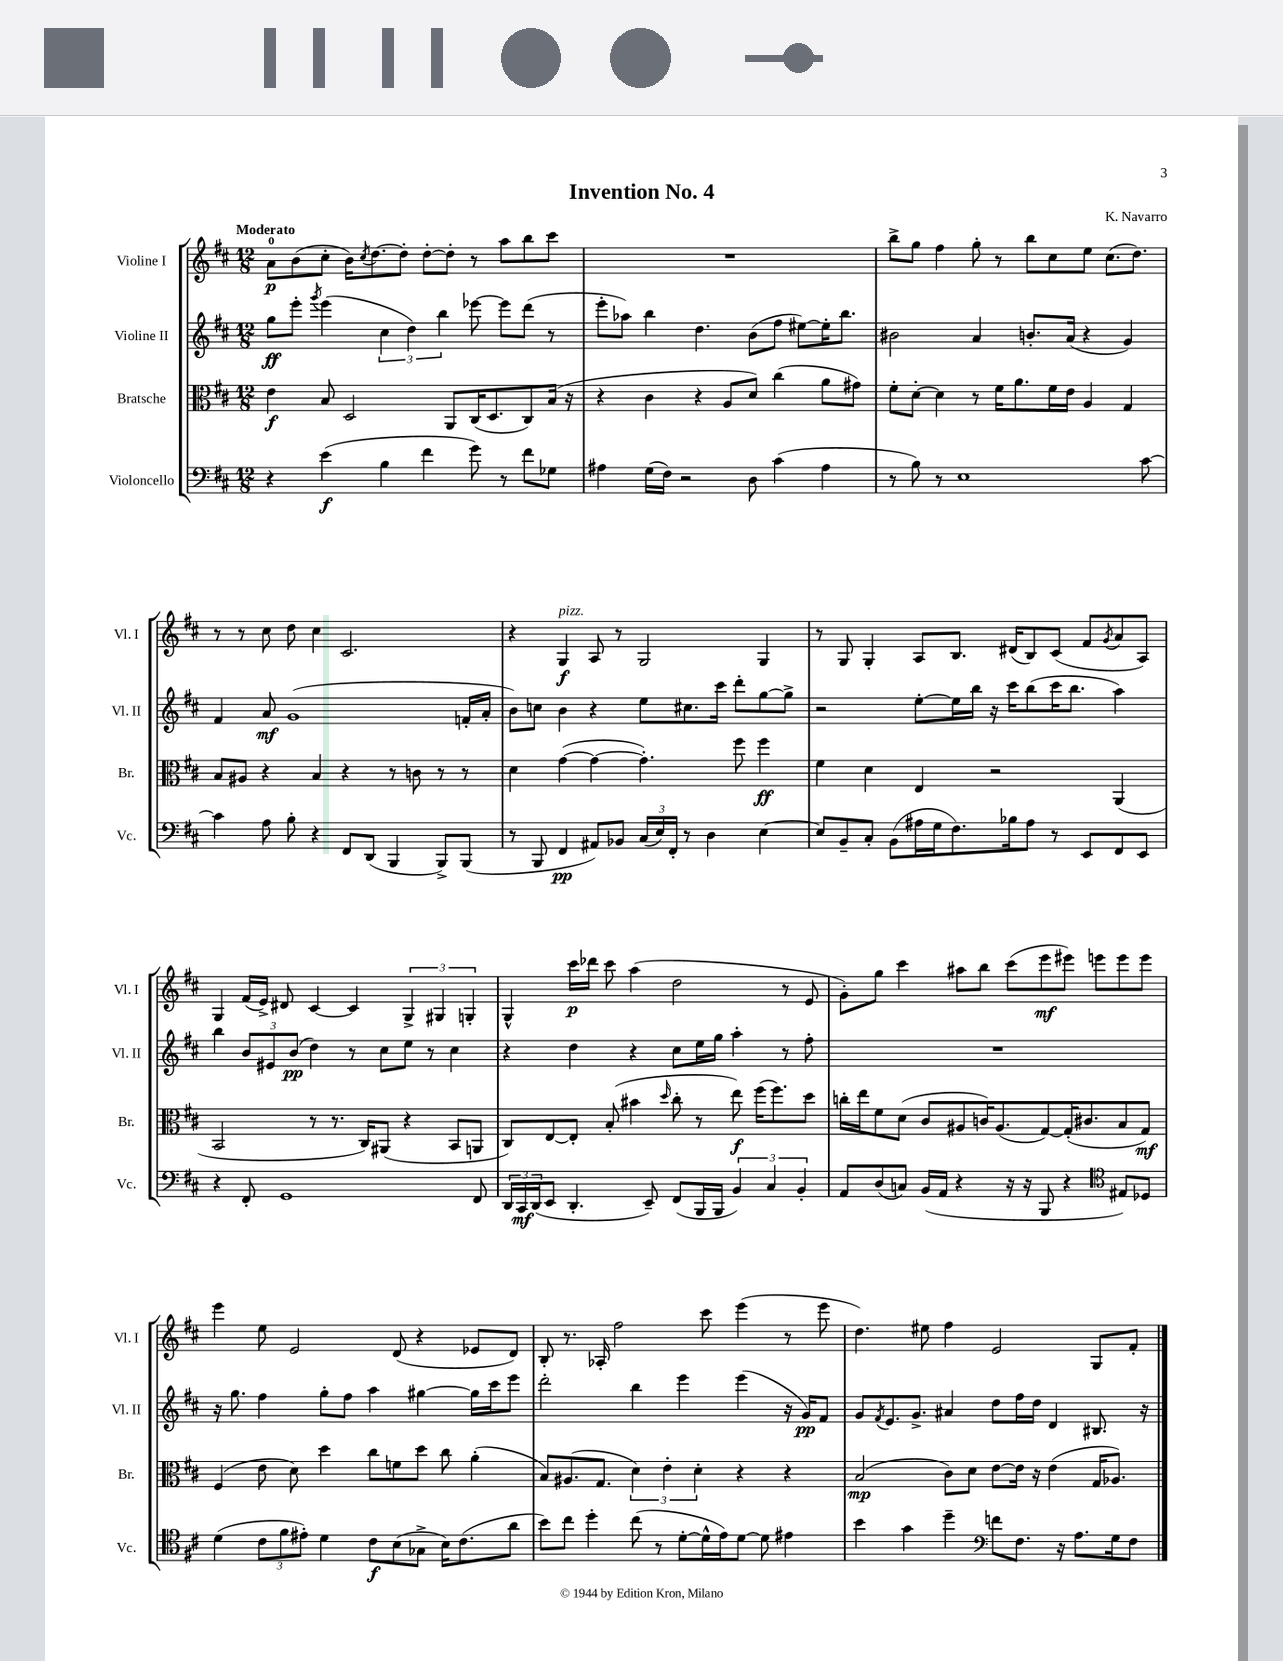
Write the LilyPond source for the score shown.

\header { title = "Invention No. 4" composer = "K. Navarro" }
<<
\new StaffGroup <<
\new Staff = "s0" \with { instrumentName = "Violine I" shortInstrumentName = "Vl. I" } {
    \clef treble \key d \major \numericTimeSignature \time 12/8 \tempo "Moderato"
    a'8-0\p b'8( cis''8-. b'16) \acciaccatura { cis''8 } d''8.~ d''8-. d''8~-. d''8-. r8 a''8 b''8 cis'''8 |
    R1. |
    b''8-> g''8 fis''4 g''8-. r8 b''8 cis''8 e''8 cis''8.( d''8.) |
    r8 r8 cis''8 d''8 cis''4 cis'2. |
    r4 g4\f^\markup { \italic "pizz." } a8 r8 g2 g4 |
    r8 g8 g4-. a8 b8. dis'16( b8) cis'8( fis'8 \acciaccatura { g'8 } a'8 a8) |
    g4 fis'16( e'16->) dis'8 cis'4~ cis'4 \tuplet 3/2 { g4-> gis4 g4-. } |
    g4-^ cis'''16\p des'''16 cis'''8 a''4( d''2 r8 e'8 |
    g'8-.) g''8 cis'''4 ais''8 b''8 cis'''8( e'''8\mf eis'''8) e'''8 e'''8 e'''8 |
    e'''4 e''8 e'2 d'8( r4 ees'8 d'8) |
    b8-. r8. aes16-. fis''2 cis'''8 e'''4( r8 e'''8 |
    d''4.) eis''8 fis''4 e'2 g8 fis'8-. \bar "|." |
}
\new Staff = "s1" \with { instrumentName = "Violine II" shortInstrumentName = "Vl. II" } {
    \clef treble \key d \major \numericTimeSignature \time 12/8
    g''8\ff e'''8-. \acciaccatura { g'''8 } e'''4( \tuplet 3/2 { cis''4 d''4) b''4 } ees'''8~ ees'''8 d'''8( r8 |
    e'''8-. aes''8) b''4 d''4. b'8( fis''8 eis''8~) eis''16-. b''8. |
    bis'2 a'4 b'8.-. a'16( r4 g'4) |
    fis'4 a'8\mf g'1( f'16-. a'16-. |
    b'8) c''8 b'4 r4 e''8 cis''8. cis'''16 d'''8-. g''8~ g''8-> |
    r2 e''8~-. e''16 b''16 r16 cis'''16 b''8( cis'''16 b''8. a''4) |
    b''4 \tuplet 3/2 { b'8 eis'8 b'8\pp( } d''4) r8 cis''8 e''8 r8 cis''4 |
    r4 d''4 r4 cis''8 e''16 g''16 a''4-. r8 fis''8-. |
    R1. |
    r16 g''8. fis''4 g''8-. fis''8 a''4 gis''4~ gis''16 cis'''16 e'''8 |
    d'''2-. b''4 e'''4 e'''4( r16 g'16\pp) fis'8 |
    g'8 \acciaccatura { fis'8 } e'8. g'8.-> ais'4 d''8 fis''16 d''16 d'4 bis8. r16 \bar "|." |
}
\new Staff = "s2" \with { instrumentName = "Bratsche" shortInstrumentName = "Br." } {
    \clef alto \key d \major \numericTimeSignature \time 12/8
    e'4\f b8 d2 a,8 cis16( d8. cis8) b16( r16 |
    r4 cis'4 r4 a8 d'8) cis''4( a'8 gis'8) |
    fis'8-. d'8~-. d'4 r8 fis'16 a'8. fis'16 e'16 a4 g4 |
    b8 ais8 r4 b4 r4 r8 c'8 r8 r8 |
    d'4 g'4~( g'4~ g'4.-.) fis''8 fis''4\ff |
    fis'4 d'4 e4 r2 a,4( |
    b,2 r8 r8. cis16) ais,8( r4 b,8 a,8 |
    cis8) e8~ e8-. b8-.( bis'4 \grace { d''16 } cis''8-. r8 e''8\f) fis''16( fis''8.) d''8 |
    c''16-. e''16 fis'8 d'8( cis'8 ais8 c'16) ais8.( g8~) g16-.( cis'8. b8 g8\mf) |
    fis4( e'8 d'8) d''4 cis''8 f'8 d''8 cis''8 a'4-.( |
    b8) ais8.( g8. \tuplet 3/2 { d'4) e'4-. d'4-. } r4 r4 |
    b2\mp( cis'8) d'8 e'8~ e'16 r16 e'4( g16 aes8.) \bar "|." |
}
\new Staff = "s3" \with { instrumentName = "Violoncello" shortInstrumentName = "Vc." } {
    \clef bass \key d \major \numericTimeSignature \time 12/8
    r4 e'4\f( b4 fis'4 g'8) r8 fis'8 ges8 |
    ais4 g16( fis16) r2 d8 cis'4( ais4 |
    r8 b8) r8 e1 cis'8~ |
    cis'4 a8 b8-. r4 fis,8 d,8( b,,4 b,,8->) b,,8( |
    r8 b,,8 fis,4\pp ais,8) bes,8 \tuplet 3/2 { cis16( e16) fis,16-. } r8 d4 e4~ |
    e8 b,8-- cis8-. b,8( ais16 g16 fis8.) bes16 ais8 r8 e,8 fis,8 e,8 |
    r4 fis,8-. g,1 fis,8 |
    \tuplet 3/2 { d,16 cis,16\mf d,16( } e,8 d,4.-. e,8--) fis,8( b,,16 b,,16 \tuplet 3/2 { b,4) cis4 b,4-. } |
    a,8 d8( c8) b,16( a,16 r4 r16 r16 b,,8 r4 \clef tenor eis8) des8 |
    d'4( \tuplet 3/2 { cis'8 fis'8 eis'8-.) } d'4 cis'8\f b8( ges8-> b16) cis'8.( a'8 |
    b'8) cis''8 d''4-. cis''8( r8 d'8~-. d'16-^ e'16) d'8~ d'8 eis'4 |
    b'4 g'4 d''4-- \clef bass f'8 fis8. r16 a8. g16 fis8 \bar "|." |
}
>>
>>
\layout { \context { \Score \remove "Bar_number_engraver" } }
